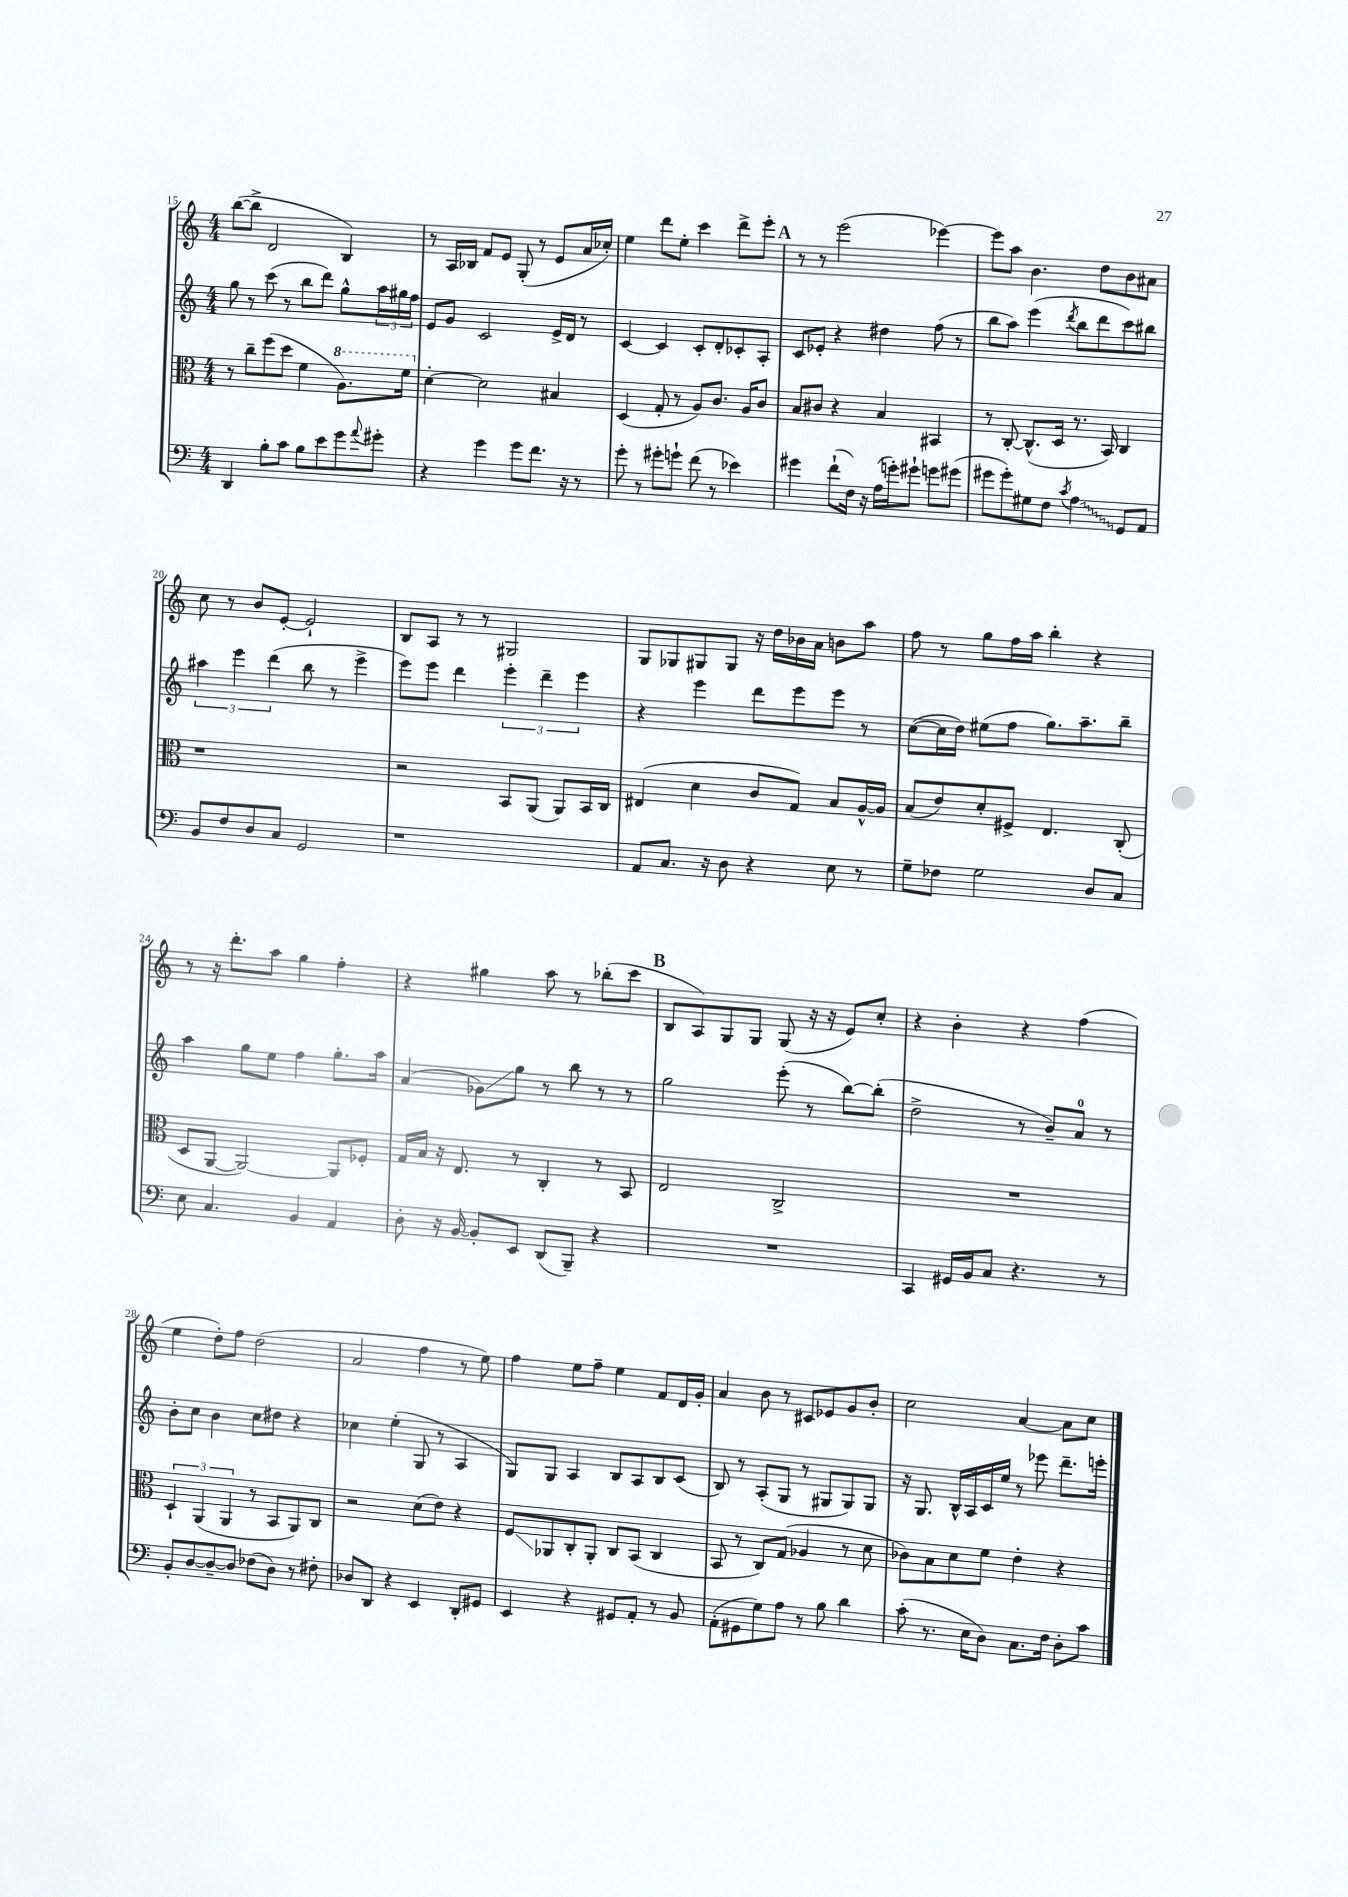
<<
\new StaffGroup <<
\new Staff = "s0" {
    \clef treble \key c \major \numericTimeSignature \time 4/4
    b''8~( b''8-> d'2 b4) |
    r8 a16 bes16 f'8 e'8 g8-.( r8 e'8 a'16 ces''16-.) |
    e''4 d'''8 e''8-. c'''4 d'''8-> e'''8-. |
    \mark \markup { \bold "A" } r8 r8 e'''2( ees'''4~) |
    ees'''8 a''8 b'4. d''8 b'8 ais'8 |
    c''8 r8 b'8 e'8~-. e'2-! |
    b8 a8 r8 r8 gis2 |
    g8 ges8 gis8 gis8 r16 d''16 bes'16 a'16 b'8 a''8 |
    f''8 r8 g''8 f''16 a''16 b''4-. r4 |
    r8 r16 d'''8.-. a''8 g''4 f''4-. |
    r4 gis''4 a''8 r8 bes''8-.( c'''8 |
    \mark \markup { \bold "B" } b8 a8) g8 g8 g8( r16 r16 e'8) c''8-. |
    r4 b'4-. r4 f''4( |
    e''4 d''8-.) f''8 d''2( |
    a'2 f''4 r8 e''8) |
    f''4 e''8 f''8-- e''4 f'8 d'16 g'16-. |
    a'4 b'8 r8 cis'8 ees'8 g'8 b'8-. |
    c''2 a'4~ a'8 c''8 \bar "|." |
}
\new Staff = "s1" {
    \clef treble \key c \major \numericTimeSignature \time 4/4
    g''8 r8 c'''8( r8 b''8 d'''8) g''8-^ \tuplet 3/2 { a''16 gis''16 f''16 } |
    e'8 g'8 c'2 e'16-> d'16 r8 |
    c'4~ c'4 c'8-. d'8-. ces'8-. a8-. |
    \mark \markup { \bold "A" } c'8 ees'8-. r4 dis''4 f''8( r8 |
    b''8 a''8) e'''4( \acciaccatura { d'''8 } b''8 d'''8 c'''8) bis''8 |
    \tuplet 3/2 { ais''4 e'''4 d'''4( } b''8 r8 e'''4-> |
    e'''8) e'''8 d'''4 \tuplet 3/2 { e'''4-. d'''4-- e'''4 } |
    r4 e'''4 d'''8 e'''8 e'''8 r8 |
    c''8~( c''16 d''16) eis''8( f''8 g''8.) a''8.-- b''8-- |
    a''4 g''8 e''8 f''4 g''8.-. a''16 |
    a'4( ges'8\glissando) g''8 r8 b''8 r8 r8 |
    \mark \markup { \bold "B" } g''2 e'''8-.( r8 b''8~) b''8-.( |
    d''2-> r8 b'8--) a'8-0 r8 |
    b'8-. c''8 b'4 c''8 dis''8 r4 |
    ces''4 e''4-.( g8 r8 a4 |
    g8) g8 a4 b8 a8 b8 c'8( |
    b8) r8 a8-.( g8 r8 gis8 gis8) gis8 |
    r16 g8. b16-^ a16 c'16 e''16 r8 ees'''8 d'''8.-- e'''16-. \bar "|." |
}
\new Staff = "s2" {
    \clef alto \key c \major \numericTimeSignature \time 4/4
    r8 c''8-- f''8( d''8 f'4 \ottava #1 a'8.) f''16 \ottava #0 |
    d'4~-. d'2 bis4 |
    d4( g8-. r8 a8) c'8. a16 c'8 |
    \mark \markup { \bold "A" } b8 cis'8 r4 b4 bis,4 |
    r8 c8~-. c8.-^( d16 r8. b,16) c4 |
    r1 |
    r2 b,8 a,8( a,8) b,16 c16 |
    eis4( d'4 c'8 g8) b8 a16~-^ a16 |
    b8( e'8) d'8-. fis8-> e4. c8-.( |
    d8 a,8~ a,2~) a,8 fes8-. |
    g16 b16 r16 e8. r8 c4-. r8 b,8 |
    \mark \markup { \bold "B" } e2 c2-> |
    R1 |
    \tuplet 3/2 { d4-! a,4( a,4 } r8 b,8 a,8) c8 |
    r2 d'8( e'8) r4 |
    f8\glissando aes,8 c8-. aes,8-. c8 b,8( c4 |
    b,8 r8 c8) g8( aes4 r8 d'8 |
    ces'8) b8 d'8 f'8 e'4-. r4 \bar "|." |
}
\new Staff = "s3" {
    \clef bass \key c \major \numericTimeSignature \time 4/4
    d,4 b8-. c'8 b8 e'8 g'8 \appoggiatura { a'8 } gis'8-. |
    r4 g'4 g'8 f'8. r16 r8 |
    g'8-. r8 gis'8-. g'8-! f'8( r8 ees'4) |
    \mark \markup { \bold "A" } gis'4 f'8-!( f16) r16 a16( g'16-.) gis'8-! g'8 gis'8( |
    gis'8 gis'8-.) gis8 f8 \acciaccatura { c'8 } \once \override Glissando.style = #'zigzag a4\glissando g,8 a,8 |
    b,8 f8 d8 c8 g,2 |
    r1 |
    a,8 c8. r16 d8 r4 e8 r8 |
    g8-- fes8 g2 d8 c8 |
    e8 c4. b,4 a,4 |
    d8-. r16 b,16~ b,8-. e,8 d,8( b,,8--) r4 |
    \mark \markup { \bold "B" } R1 |
    c,4 gis,16 b,16 c8 r4. r8 |
    b,8-. d8~ d8~-- d8 fes8( d8) r8 fis8-. |
    des8 d,8 r4 e,4 d,8-. gis,8 |
    e,4 r4 gis,8 a,8-. r8 b,8 |
    a,8-.( gis,8 g8) a8 r8 b8 d'4 |
    c'8-.( r8. e16 d8) c8. f16 d8-. c'8 \bar "|." |
}
>>
>>
\layout { \context { \Score currentBarNumber = #15 } }
